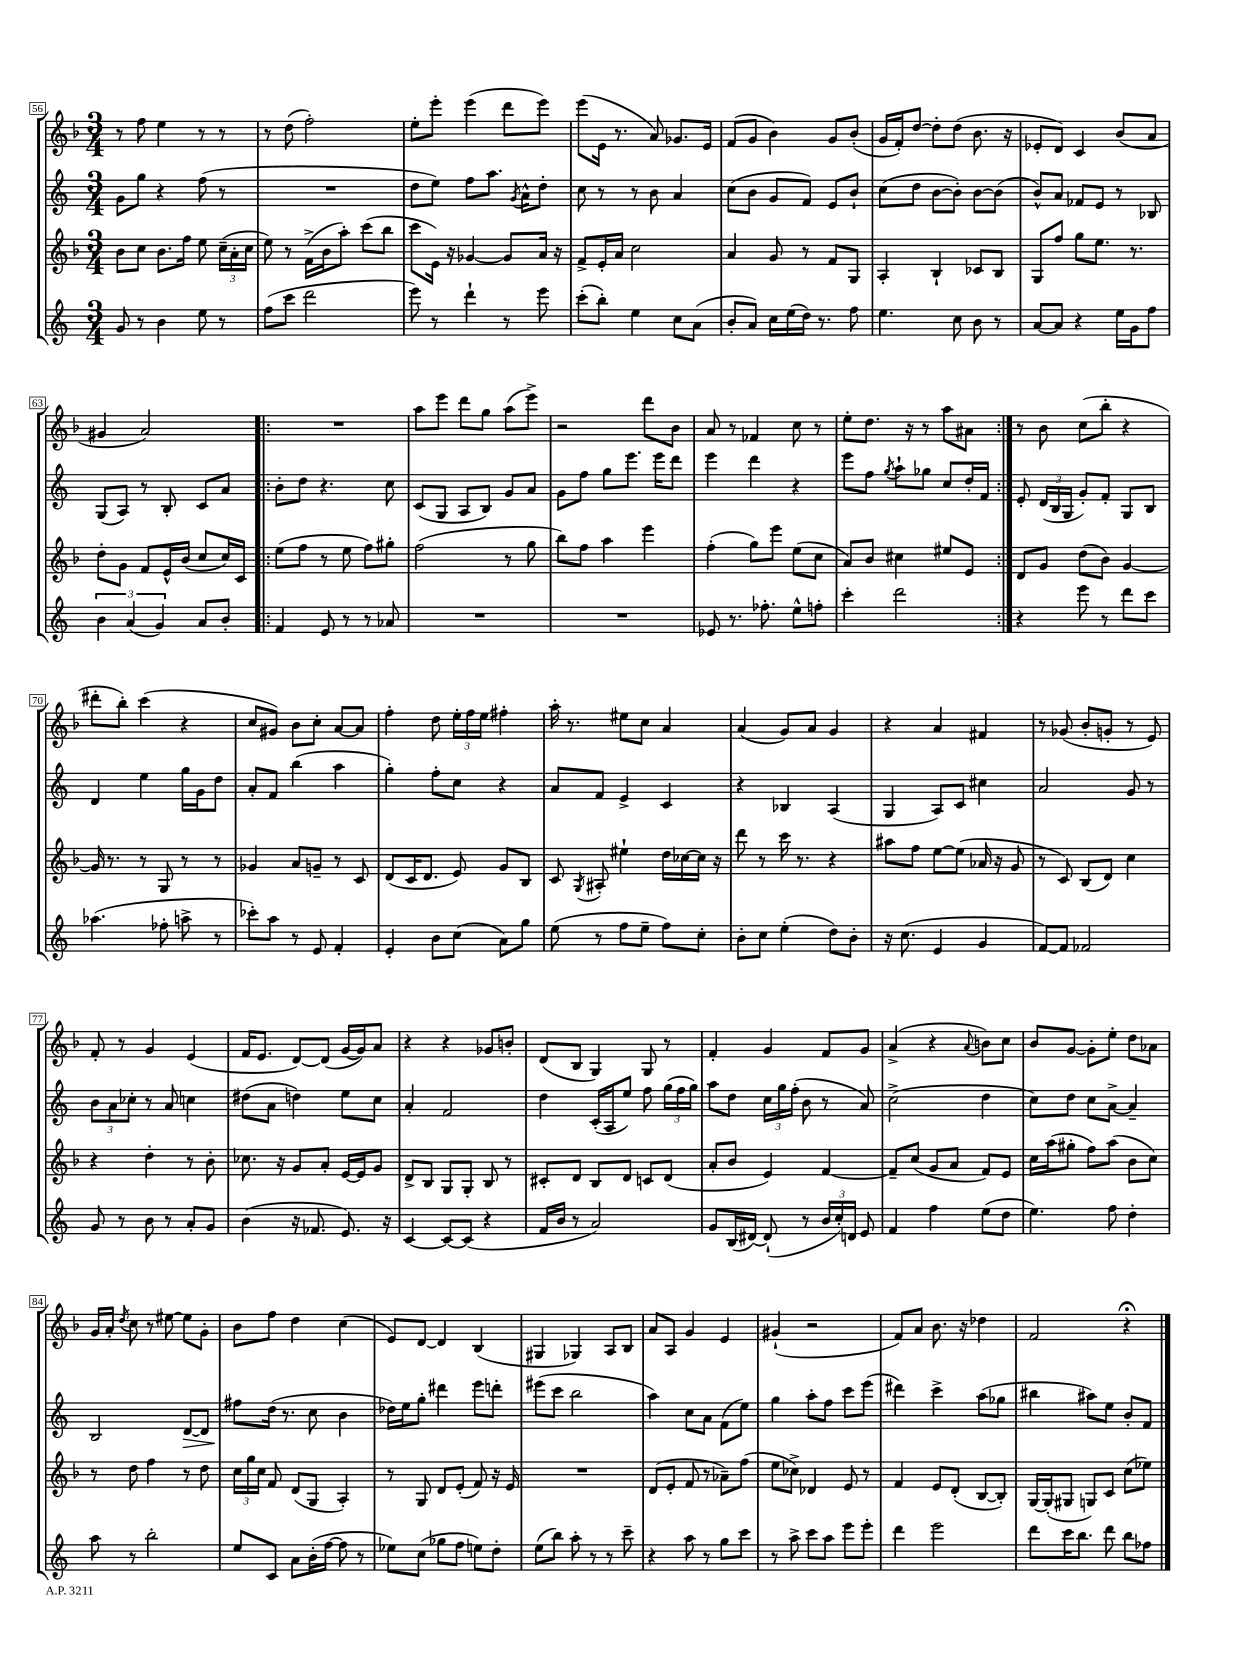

**kern	**kern	**kern	**kern
*staff4	*staff3	*staff2	*staff1
*clefG2	*clefG2	*clefG2	*clefG2
*k[]	*k[b-]	*k[]	*k[b-]
*M3/4	*M3/4	*M3/4	*M3/4
8g/	8b-\L	8g\L	8r
8r	8cc\J	8gg\J	8ff\
4b\	8.b-\L	4r	4ee\
.	16ff\Jk	.	.
8ee\	8ee\	(8ff\	8r
8r	(24cc~\LL	8r	8r
.	24a'\	.	.
.	24cc\JJ	.	.
=	=	=	=
(8ff\L	8ee\)	2.r	8r
8ccc\J	8r	.	(8dd\
2ddd\	(16f^\LL	.	2ff'\)
.	16b-\J	.	.
.	8aa'\J)	.	.
.	(8ccc\L	.	.
.	8bb-\J	.	.
=	=	=	=
8eee\)	8ccc\L	8dd\L	8ee'\L
8r	16e\Jk)	8ee\J)	8eee'\J
.	16r	.	.
4ddd`\	[4g-/	8ff\L	(4eee\
.	.	8.aa\J	.
8r	8g-/]L	.	8ddd\L
.	.	8qg/	.
.	.	16a^^\LK	.
8eee\	16a/Jk	8dd'\J	8eee\J)
.	16r	.	.
=	=	=	=
(8ccc'\L	8f^/L	8cc\	(8eee\L
8bb'\J)	16e'/L	8r	16e\Jk
.	16a/JJ	.	8.r
4ee\	2cc\	8r	.
.	.	8b\	8a/)
8cc\L	.	4a/	8.g-/L
(8a\J	.	.	.
.	.	.	16e/Jk
=	=	=	=
8b'/L	4a/	(8cc\L	(8f/L
8a/J)	.	8b\J	8g/J
16cc\LL	8g/	8g/L	4b-\)
(16ee\	.	.	.
16dd\JJ)	8r	8f/J)	.
8.r	.	.	.
.	8f/L	8e/L	8g/L
8ff\	8G/J	8b`/J	(8b-'/J
=	=	=	=
4.ee\	4A'/	(8cc\L	16g/LL
.	.	.	16f'/J)
.	.	8dd\J	[8dd/J
.	4B-`/	[8b\L	8dd'\]L
8cc\	.	8b'\]J)	(8dd\J
8b\	8c-/L	[8b\L	8.b-\
8r	8B-/J	(8b\]J	.
.	.	.	16r
=	=	=	=
[8a/L	8G/L	8b^^/L)	8e-'/L
8a/]J	8ff/J	8a/J	8d/J)
4r	8gg\L	8f-/L	4c/
.	8.ee\J	8e/J	.
16ee\LL	.	8r	(8b-/L
16g\J	8.r	.	.
8ff\J	.	8B-/	8a/J
=	=	=	=
6b\	8dd'\L	(8G/L	4g#/
.	8g\J	8A/J)	.
(6a/	.	.	.
.	8f/L	8r	2a/)
6g/)	.	.	.
.	16e^^/L	8B'/	.
.	(16b-/JJ	.	.
8a/L	8cc/L	8c/L	.
8b'/J	16cc/L)	8a/J	.
.	16c/JJ	.	.
=!|:	=!|:	=!|:	=!|:
4f/	(8ee\L	8b'\L	2.r
.	8ff\J	8dd\J	.
8e/	8r	4.r	.
8r	8ee\	.	.
8r	8ff\L)	.	.
8a-/	8gg#'\J	8cc\	.
=	=	=	=
2.r	(2ff\	(8c/L	8aa\L
.	.	8G/J	8eee\J
.	.	8A/L	8ddd\L
.	.	8B/J)	8gg\J
.	8r	8g/L	(8aa\L
.	8gg\	8a/J	8eee^\J)
=	=	=	=
2.r	8bb-\L)	8g\L	2r
.	8ff\J	8ff\J	.
.	4aa\	8gg\L	.
.	.	8.eee\J	.
.	4eee\	.	8ddd\L
.	.	16eee\LK	.
.	.	8ddd\J	8b-\J
=	=	=	=
8e-/	(4ff'\	4eee\	8a/
8.r	.	.	8r
.	8gg\L)	4ddd\	4f-/
8.ff-'\	.	.	.
.	8eee\J	.	.
8ee^^\L	(8ee\L	4r	8cc\
8ff'\J	8cc\J	.	8r
=	=	=	=
4ccc'\	8a/L)	8eee\L	8ee'\L
.	8b-/J	8ff\J	8.dd\J
.	.	8qgg/	.
2ddd\	4cc#\	8aa`\L	.
.	.	.	16r
.	.	8gg-\J	8r
.	8ee#/L	8cc/L	8aa\L
.	8e/J	16dd'/L	8a#\J
.	.	16f/JJ	.
=:|!	=:|!	=:|!	=:|!
4r	8d/L	8e'/	8r
.	8g/J	(24d/LL	8b-\
.	.	24B/	.
.	.	24G/JJ	.
8eee\	(8dd\L	8g'/L)	(8cc\L
8r	8b-\J)	8f'/J	8bb-'\J
8ddd\L	[4g/	8G/L	4r
8ccc\J	.	8B/J	.
=	=	=	=
(4.aa-\	16g/]	4d/	8ddd#'\L
.	8.r	.	.
.	.	.	8bb-'\J)
.	8r	4ee\	(4ccc\
8ff-'\	8G/	.	.
8aa^\	8r	16gg\LL	4r
.	.	16g\J	.
8r	8r	8dd\J	.
=	=	=	=
8ccc-'\L)	4g-/	8a'/L	8cc/L
8aa\J	.	8f/J	8g#/J)
8r	8a/L	(4bb\	8b-\L
8e/	8g~/J	.	8cc'\J
4f'/	8r	4aa\	[8a/L
.	8c/	.	8a/]J
=	=	=	=
4e'/	(8d/L	4gg'\)	4ff'\
.	16c/K	.	.
.	8.d/J	.	.
8b\L	.	8ff'\L	8dd\
(8cc\J	8e/)	8cc\J	24ee'\LL
.	.	.	24ff\
.	.	.	24ee\JJ
8a\L)	8g/L	4r	4ff#'\
8gg\J	8B-/J	.	.
=	=	=	=
(8ee\	8c/	8a/L	16aa'\
.	.	.	8.r
.	8qG/	.	.
8r	8A#'/	8f/J	.
8ff\L	4ee#`\	4e^/	8ee#\L
8ee~\J	.	.	8cc\J
8ff\L)	16dd\LL	4c/	4a/
.	[16cc-\	.	.
8cc'\J	16cc-\]JJ	.	.
.	16r	.	.
=	=	=	=
8b'\L	8ddd\	4r	(4a/
8cc\J	8r	.	.
(4ee'\	16ccc\	4B-/	8g/L)
.	8.r	.	.
.	.	.	8a/J
8dd\L)	4r	(4A/	4g/
8b'\J	.	.	.
=	=	=	=
16r	8aa#\L	4G/	4r
(8.cc\	.	.	.
.	8ff\J	.	.
4e/	[8ee\L	8A/L)	4a/
.	(8ee\]J	8c/J	.
4g/	16a-/	4cc#\	4f#/
.	16r	.	.
.	8g/	.	.
=	=	=	=
[8f/L)	8r	2a/	8r
8f/]J	8c/)	.	(8g-/
2f-/	(8B-/L	.	8b-'/L
.	8d/J)	.	8g'/J
.	4cc\	8g/	8r
.	.	8r	8e/)
=	=	=	=
8g/	4r	12b\L	8f'/
.	.	12a\	.
8r	.	.	8r
.	.	12cc-'\J	.
8b\	4dd'\	8r	4g/
8r	.	8a/	.
8a'/L	8r	4cc\	(4e/
8g/J	8b-'\	.	.
=	=	=	=
(4b\	8.cc-\	(8dd#\L	16f/LK
.	.	.	8.e/J
.	.	8a\J	.
.	16r	.	.
16r	8g/L	4dd\)	[8d/L)
8.f-/	.	.	.
.	8a'/J	.	(8d/]J
8.e/)	[16e/LL	8ee\L	[16g/LL
.	16e/]J	.	16g/]J)
.	8g/J	8cc\J	8a/J
16r	.	.	.
=	=	=	=
[4c/	8d^/L	4a'/	4r
.	8B-/J	.	.
8c/_L	8G/L	2f/	4r
(8c/]J	8G'/J	.	.
4r	8B-/	.	8g-/L
.	8r	.	8b'/J
=	=	=	=
16f/LL	8c#'/L	4dd\	(8d/L
16b/JJ	.	.	.
8r	8d/J	.	8B-/J
2a/)	8B-/L	(16c'/LL	4G/)
.	.	16A/J	.
.	8d/J	8ee/J)	.
.	8c/L	8ff\	8G/
.	(8d/J	(24gg\LL	8r
.	.	24ff\	.
.	.	24gg\JJ)	.
=	=	=	=
8g/L	8a'/L	8aa\L	4f'/
(16B/L	8b-/J	8dd\J	.
[16d#/JJ)	.	.	.
(8d#`/]	4e/)	24cc\LL	4g/
.	.	24gg\	.
.	.	(24ff'\JJ	.
8r	.	8b\	.
24b/LL	[4f/	8r	8f/L
24cc'/)	.	.	.
24d/JJ	.	.	.
8e/	.	8a/)	8g/J
=	=	=	=
4f/	8f~/]L	(2cc^\	(4a^/
.	(8cc/J	.	.
4ff\	8g/L	.	4r
.	8a/J	.	.
.	.	.	8qqa/
(8ee\L	8f/L)	4dd\	8b\L)
8dd\J	8e/J	.	8cc\J
=	=	=	=
4.ee\)	16cc\LL	8cc\L)	8b-/L
.	(16aa\J	.	.
.	8gg#'\J	8dd\J	[8g/J
.	8ff\L)	8cc\L	8g'\]L
8ff\	(8aa\J	[8a^\J	8ee'\J
4dd'\	8b-\L	4a~/]	8dd\L
.	8cc\J)	.	8a-\J
=	=	=	=
8aa\	8r	2B/	16g/LL
.	.	.	16a'/JJ
.	.	.	8qdd/
8r	8dd\	.	8cc\
2bb'\	4ff\	.	8r
.	.	.	[8ee#\
.	8r	[8d/L	8ee#\]L
.	8dd\	8d/]J	8g'\J
=	=	=	=
8ee/L	24cc\LL	8ff#\L	8b-\L
.	24gg\	.	.
.	24cc\JJ	.	.
8c/J	8f/	(16dd\Jk	8ff\J
.	.	8.r	.
8a\L	(8d/L	.	4dd\
(16b'\L	8G/J	8cc\	.
[16ff\JJ	.	.	.
8ff\]	4A'/)	4b\	(4cc\
8r	.	.	.
=	=	=	=
8ee-\L)	8r	16dd-\LL)	8e/L)
.	.	16ee\J	.
(8cc\J	8G/	8gg'\J	[8d/J
8gg-\L	8d/L	4ddd#\	4d/]
8ff\J	(8e'/J	.	.
8ee\L)	8f/)	8eee\L	(4B-/
8dd'\J	16r	8ddd'\J	.
.	16e/	.	.
=	=	=	=
(8ee\L	2.r	(8eee#\L	4G#/
8bb\J)	.	8ccc\J	.
8aa'\	.	2bb\	4G-/)
8r	.	.	.
8r	.	.	8A/L
8ccc~\	.	.	8B-/J
=	=	=	=
4r	(8d/L	4aa\)	8a/L
.	8e'/J	.	8A/J
8aa\	8f/	8cc\L	4g/
8r	8r	8a\J	.
8gg\L	8a-~\L)	(8f\L	4e/
8ccc\J	(8ff\J	8ee\J)	.
=	=	=	=
8r	8ee\L	4gg\	(4g#`/
8aa^\	8cc-^\J)	.	.
8ccc\L	4d-/	8aa'\L	2r
8aa\J	.	8ff\J	.
8eee\L	8e/	8ccc\L	.
8eee'\J	8r	(8eee\J	.
=	=	=	=
4ddd\	4f/	4ddd#\)	8f/L)
.	.	.	8a/J
2eee\	8e/L	4ccc^\	8.b-\
.	(8d'/J	.	.
.	.	.	16r
.	[8B-/L	(8aa\L	4dd-\
.	8B-'/]J)	8gg-\J	.
=	=	=	=
8ddd\L	[16G/LL	4bb#\	2f/
.	(16G'/]J	.	.
16ccc\K	8G#/J	.	.
8.bb\J	.	.	.
.	8G/L)	8aa#\L)	.
8ddd\	8c/J	8ee\J	.
8bb\L	(8cc\L	8b'/L	4r;
8ff-\J	8ee-\J)	8f/J	.
==	==	==	==
*-	*-	*-	*-
